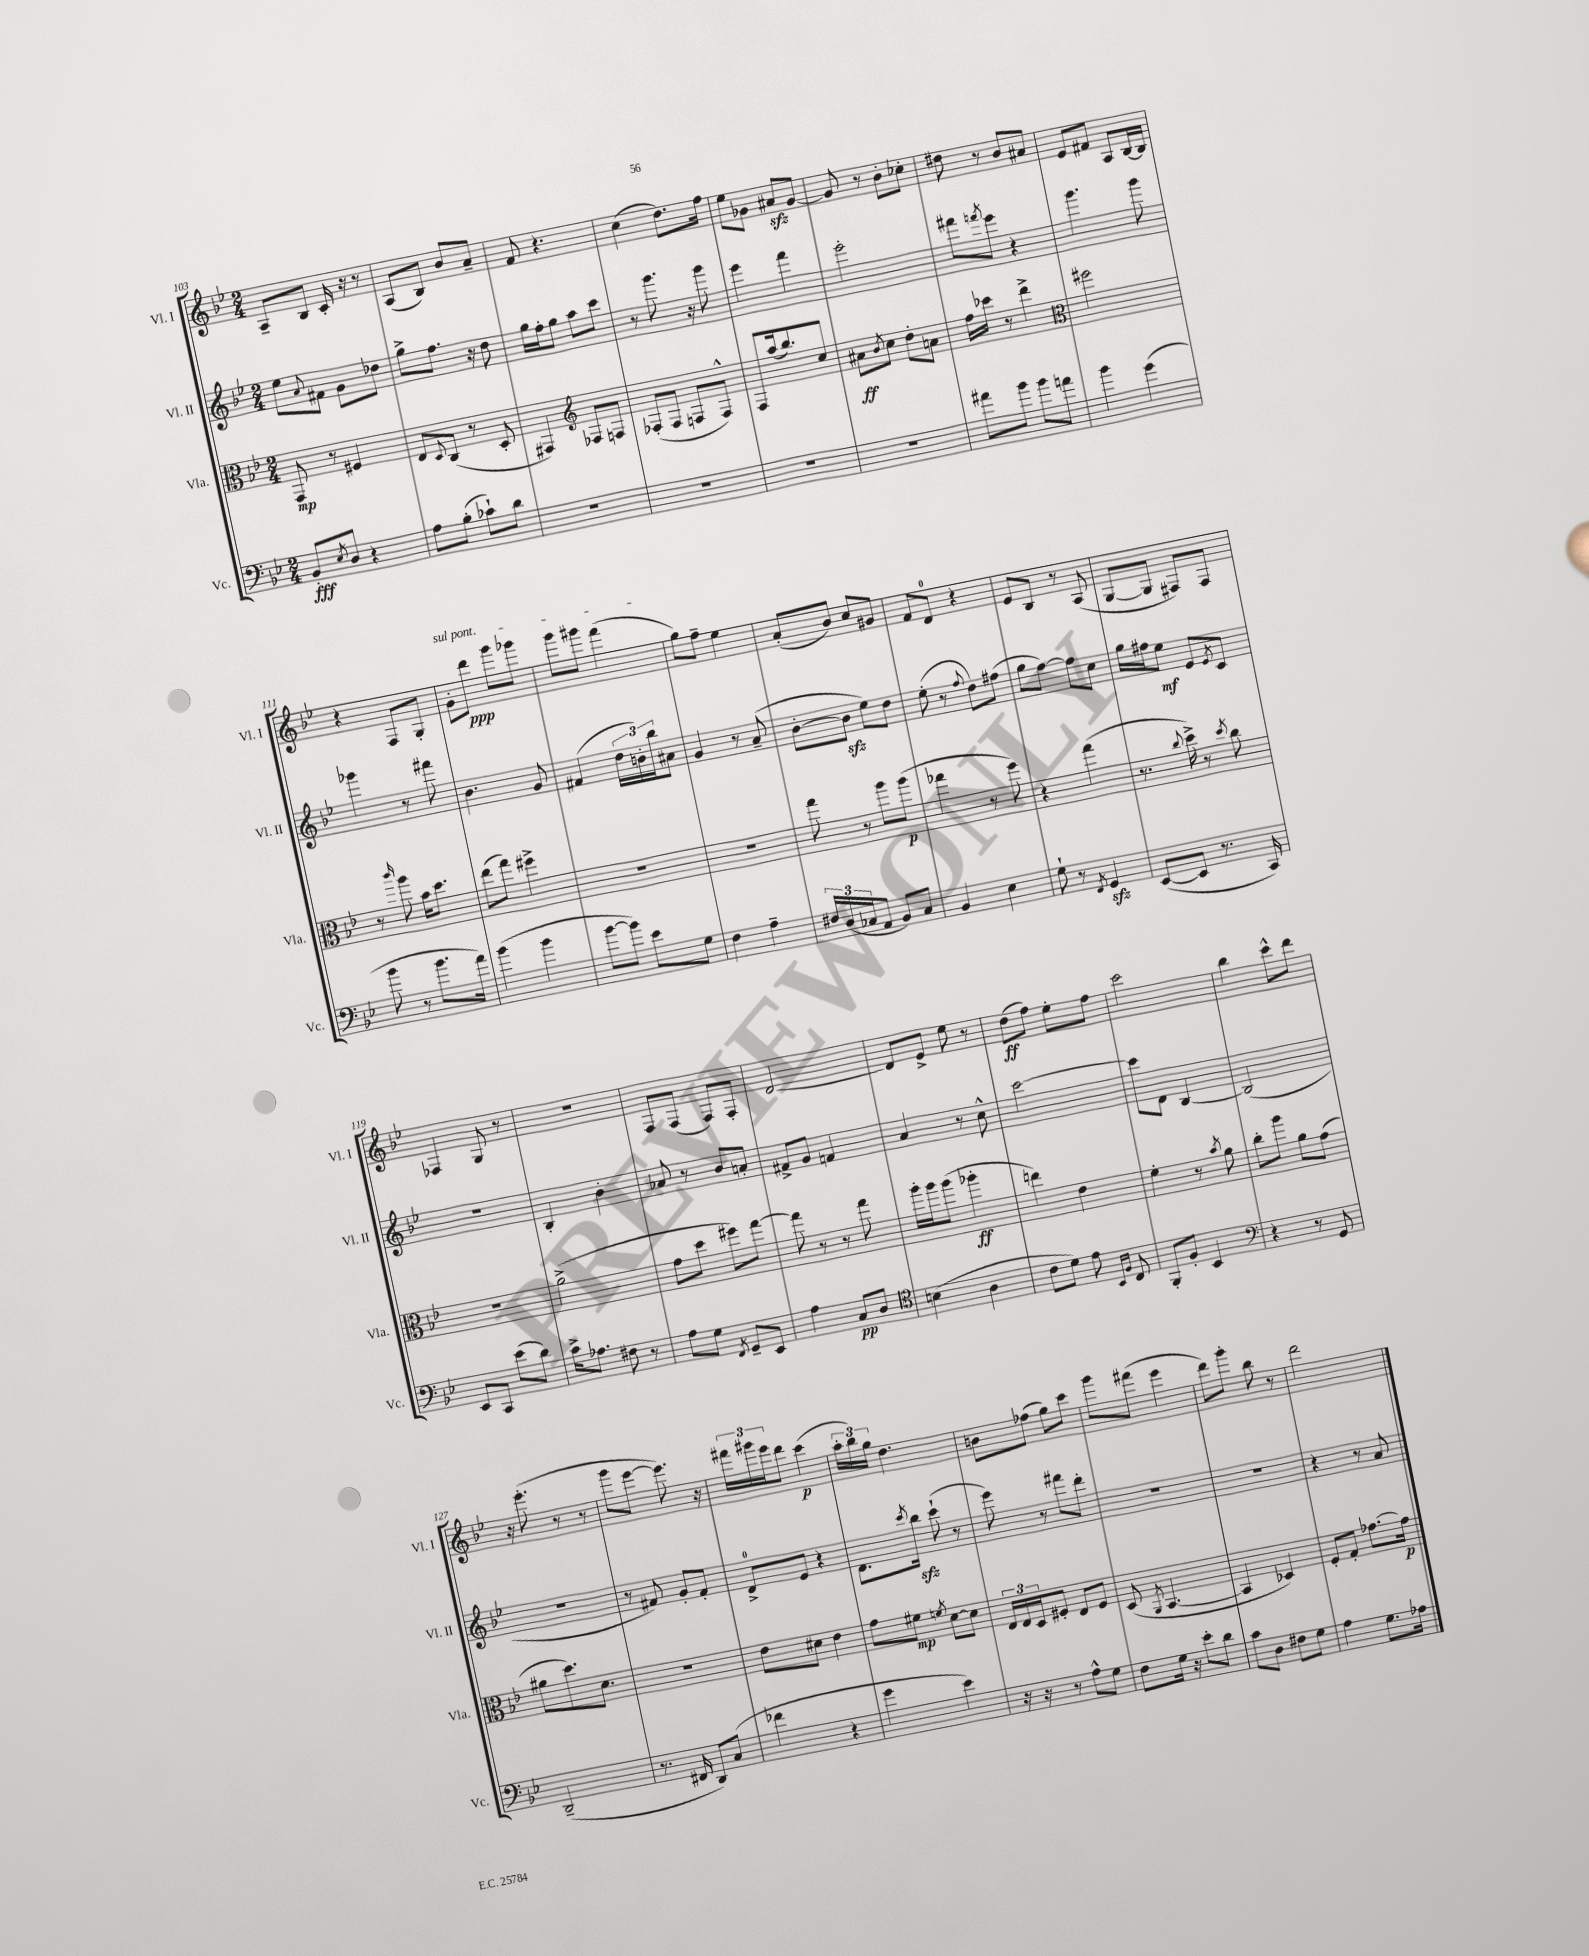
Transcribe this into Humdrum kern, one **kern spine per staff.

**kern	**dynam	**kern	**dynam	**kern	**dynam	**kern	**dynam
*part4	*part4	*part3	*part3	*part2	*part2	*part1	*part1
*staff4	*staff4	*staff3	*staff3	*staff2	*staff2	*staff1	*staff1
*I"Vc.	*	*I"Vla.	*	*I"Vl. II	*	*I"Vl. I	*
*I'Vc.	*	*I'Vla.	*	*I'Vl. II	*	*I'Vl. I	*
*clefF4	*	*clefC3	*	*clefG2	*	*clefG2	*
*k[b-e-]	*	*k[b-e-]	*	*k[b-e-]	*	*k[b-e-]	*
*M2/4	*	*M2/4	*	*M2/4	*	*M2/4	*
=103	=103	=103	=103	=103	=103	=103	=103
8BB-'/L	fff	8GG/	mp	8ee-\L	.	8A~/L	.
8qE-/	.	.	.	8qqa/	.	.	.
8D/J	.	8r	.	8f#X\J	.	8B-/J	.
4r	.	4F#X/	.	8g\L	.	16c'/	.
.	.	.	.	.	.	16r	.
.	.	.	.	8dd-X\J	.	8r	.
=104	=104	=104	=104	=104	=104	=104	=104
8A\L	.	8E-/L	.	8gg^\L	.	(8A/L	.
.	.	8qqD/	.	.	.	.	.
(8B-'\J	.	(8C/J	.	8.ff\J	.	8B-/J)	.
8c-X`\L)	.	8r	.	.	.	8b-/L	.
.	.	.	.	16r	.	.	.
8d\J	.	8D'/	.	8dd\	.	8a~/J	.
=105	=105	=105	=105	=105	=105	=105	=105
2r	.	4GG#X/)	.	16gg\LL	.	8f/	.
.	.	.	.	16ff'\J	.	.	.
.	.	.	.	8gg\J	.	4.r	.
*	*	*clefG2	*	*	*	*	*
.	.	8F-X/L	.	8aa\L	.	.	.
.	.	8Fn/J	.	8ccc\J	.	.	.
=106	=106	=106	=106	=106	=106	=106	=106
2r	.	(8F-X'/L	.	8r	.	(4cc\	.
.	.	8F-/J	.	8.ggg\	.	.	.
.	.	8Fn/L	.	.	.	8.dd\L)	.
.	.	.	.	16r	.	.	.
.	.	8F^^/J)	.	8ggg\	.	.	.
.	.	.	.	.	.	16ff\Jk	.
=107	=107	=107	=107	=107	=107	=107	=107
2r	.	8F/L	.	4eee-\	.	8ee-\L	.
.	.	(16aa/k	.	.	.	8g-X\J	.
.	.	8.bb-/)	.	.	.	.	.
.	.	.	.	4fff\	.	8a#Xzz/L	.
.	.	8cc/J	.	.	.	[8g-/J	.
=108	=108	=108	=108	=108	=108	=108	=108
2r	.	8a#X\L	ff	2eee-'\	.	8g-/]	.
.	.	8qb-/	.	.	.	.	.
.	.	8cc\J	.	.	.	8r	.
.	.	8dd'\L	.	.	.	8b-'\L	.
.	.	8an\J	.	.	.	8cc-X'\J	.
=109	=109	=109	=109	=109	=109	=109	=109
8a#X\L	.	16ff\LL	.	8fff#X\L	.	8dd#X\	.
.	.	16ccc-X\JJ	.	.	.	.	.
.	.	.	.	8qfffn/	.	.	.
8b-\J	.	8r	.	8eee-\J	.	8r	.
8b-\L	.	4ddd^\	.	4r	.	8b-/L	.
8an\J	.	.	.	.	.	8a#X/J	.
=110	=110	=110	=110	=110	=110	=110	=110
*	*	*clefC3	*	*	*	*	*
4b-\	.	2ff#X\	.	4.ggg\	.	8e-/L	.
.	.	.	.	.	.	8f#X/J	.
(4g\	.	.	.	.	.	8A/L	.
.	.	.	.	8ggg\	.	[16B-/L	.
.	.	.	.	.	.	16B-/JJ]	.
!!LO:LB:g=z
=111	=111	=111	=111	=111	=111	=111	=111
8b-\	.	8r	.	4ggg-X\	.	4r	.
.	.	16qqccc/	.	.	.	.	.
8r	.	8aa\	.	.	.	.	.
8.b-\L	.	16b-\KL	.	8r	.	8F/L	.
.	.	8.dd\J	.	.	.	.	.
.	.	.	.	8fff#X\	.	8G'/J	.
16a\Jk)	.	.	.	.	.	.	.
=112	=112	=112	=112	=112	=112	=112	=112
!	!	!	!	!	!	!LO:TX:a:i:t=sul pont.	!
(4b-\	.	(8ee-\L	.	4.b-\	.	8g'\L	.
.	.	8gg\J)	.	.	.	8ddd\J	ppp
4b-\	.	4ff#X^\	.	.	.	8ggg\L	.
.	.	.	.	8g/	.	8ggg-X\J	.
=113	=113	=113	=113	=113	=113	=113	=113
[8b-\L	.	2r	.	(4f#X/	.	8ggg\L	.
8b-\J])	.	.	.	.	.	8ggg#X\J	.
8e-\L	.	.	.	24dd\LL	.	(4fff\	.
.	.	.	.	24bn'\)	.	.	.
.	.	.	.	24bb-\J	.	.	.
8G\J	.	.	.	8a#X\J	.	.	.
=114	=114	=114	=114	=114	=114	=114	=114
4F\	.	2r	.	4g/	.	8gg\L)	.
.	.	.	.	.	.	8ff~\J	.
4A~\	.	.	.	8r	.	4ee-\	.
.	.	.	.	(8a~/	.	.	.
=115	=115	=115	=115	=115	=115	=115	=115
24F#X/LL	.	8gg\	.	[8b-'\L	.	(8a'/L	.
(24D/	.	.	.	.	.	.	.
24C-X/J	.	.	.	.	.	.	.
8AA/J	.	8r	.	8b-zz\J]	.	8b-/J)	.
8BB-/L)	.	8aa\L	.	8ee-\L)	.	8cc/L	.
8C-/J	.	(8aa\J	p	8dd\J	.	8g#X/J	.
=116	=116	=116	=116	=116	=116	=116	=116
4BB-/	.	4gg-X\	.	(8ee-'\	.	8f/L	.
.	.	.	.	8r	.	8d/J	.
.	.	.	.	8qqff/	.	.	.
4E-\	.	8r	.	8dd\L)	.	4r	.
.	.	8ff\)	.	(8ff#X\J	.	.	.
=117	=117	=117	=117	=117	=117	=117	=117
8G`\	.	4r	.	8gg\L	.	8e-/L	.
8r	.	.	.	[8ff\J)	.	8B-/J	.
8qFF/	.	.	.	.	.	.	.
4GGzz/	.	(4gg\	.	8ff\L]	.	8r	.
.	.	.	.	8cc\J	.	(8A/	.
=118	=118	=118	=118	=118	=118	=118	=118
([8EE-/L	.	8.r	.	16gg\LL	.	[8G/L	.
.	.	.	.	16ff#X\J	.	.	.
8EE-/J]	.	.	.	8ee-\J	mf	8G/J]	.
.	.	8qqcc/	.	.	.	.	.
.	.	16dd^\)	.	.	.	.	.
8.r	.	8r	.	8e-/L	.	8F#X/L)	.
.	.	8qdd/	.	8qe-/	.	.	.
.	.	8cc\	.	8c/J	.	8F#/J	.
16CC/)	.	.	.	.	.	.	.
!!LO:LB:g=z
=119	=119	=119	=119	=119	=119	=119	=119
8EE-/L	.	2r	.	2r	.	4F-X/	.
8CC/J	.	.	.	.	.	.	.
(8e-\L	.	.	.	.	.	8G/	.
8d\J)	.	.	.	.	.	8r	.
=120	=120	=120	=120	=120	=120	=120	=120
16c^\KL	.	(2a^\	.	4B-'/	.	2r	.
8.A-X\J	.	.	.	.	.	.	.
8F#X\	.	.	.	4b-'\	.	.	.
8r	.	.	.	.	.	.	.
=121	=121	=121	=121	=121	=121	=121	=121
8A\L	.	8g\L	.	8a-X/	.	8F/L	.
8G\J	.	8dd\J	.	8r	.	(8F/J	.
8qFF/	.	.	.	.	.	.	.
8GG~/L	.	8ff#X\L)	.	8b-/L	.	8F/L)	.
8EE-/J	.	[8gg\J	.	8an'/J	.	8F'/J	.
=122	=122	=122	=122	=122	=122	=122	=122
4A\	.	8gg\]	.	8f#X^/L	.	[2d/	.
.	.	8r	.	8g/J	.	.	.
8C/L	pp	8r	.	4fn/	.	.	.
8D/J	.	8gg\	.	.	.	.	.
=123	=123	=123	=123	=123	=123	=123	=123
*clefC4	*	*	*	*	*	*	*
(4Bn\	.	16aa'\LL	.	4a/	.	8d/L]	.
.	.	16aa\J	.	.	.	.	.
.	.	(8aa\J	.	.	.	8e-^/J	.
4A\	.	4aa-X'\	ff	8r	.	8ee-\	.
.	.	.	.	8cc^^\	.	8r	.
=124	=124	=124	=124	=124	=124	=124	=124
8c\L	.	4een\)	.	[2ccc\	.	(8dd\L	ff
8d\J)	.	.	.	.	.	8ff\J)	.
8e-\	.	4e-\	.	.	.	8ee-'\L	.
16qqBB-/LL	.	.	.	.	.	.	.
16qqF/JJ	.	.	.	.	.	.	.
8C/	.	.	.	.	.	8ff\J	.
=125	=125	=125	=125	=125	=125	=125	=125
8FF'/L	.	4f'\	.	8ccc\L]	.	2ccc\	.
8F'/J	.	.	.	8d\J	.	.	.
4BB-/	.	8r	.	[4B-/	.	.	.
.	.	8qb-/	.	.	.	.	.
.	.	8a\	.	.	.	.	.
=126	=126	=126	=126	=126	=126	=126	=126
*clefF4	*	*	*	*	*	*	*
4r	.	8cc'\L	.	(2B-/]	.	4bb-\	.
.	.	8aa\J	.	.	.	.	.
8r	.	8a\L	.	.	.	8ccc^^\L	.
8GG/	.	(8g\J	.	.	.	8ddd\J	.
!!LO:LB:g=z
=127	=127	=127	=127	=127	=127	=127	=127
(2DD~/	.	8a#X\L	.	2r	.	16r	.
.	.	.	.	.	.	(8.eee-'\	.
.	.	8.dd\)	.	.	.	.	.
.	.	.	.	.	.	8r	.
.	.	8.d\J	.	.	.	.	.
.	.	.	.	.	.	8r	.
=128	=128	=128	=128	=128	=128	=128	=128
8.r	.	2r	.	8r	.	8ggg\L	.
.	.	.	.	8f#X/)	.	[8eee-\J	.
16FF#X/	.	.	.	.	.	.	.
8DD/L)	.	.	.	8g'/L	.	8.eee-\])	.
(8C/J	.	.	.	8f#'/J	.	.	.
.	.	.	.	.	.	16r	.
=129	=129	=129	=129	=129	=129	=129	=129
4f-X\	.	8e-\L	.	8d^/L	.	24fff#X\LL	.
.	.	.	.	.	.	24ggg#X\	.
.	.	.	.	.	.	24eee-\J	.
.	.	8d#X\J	.	8e-/J	.	8ddd\J	.
4r	.	4e-\	.	4r	.	(4ccc\	p
=130	=130	=130	=130	=130	=130	=130	=130
4g\	.	8g\L	.	8.d\L	.	24aa'\LL	.
.	.	.	.	.	.	24bb-\)	.
.	.	.	.	.	.	24gg\JJ	.
.	.	8f#X\J	mp	.	.	4.dd\	.
.	.	.	.	8qccc/	.	.	.
.	.	.	.	16bb-zz\Jk	.	.	.
.	.	8qfn/	.	.	.	.	.
4e-\)	.	[8d\L	.	(8ccc`\	.	.	.
.	.	8d\J]	.	8r	.	.	.
=131	=131	=131	=131	=131	=131	=131	=131
16r	.	24E-/LL	.	8eee-\)	.	8bn\L	.
.	.	24E-/	.	.	.	.	.
16r	.	.	.	.	.	.	.
.	.	24D/J	.	.	.	.	.
8r	.	8F#X'/J	.	8r	.	(8ff-X\J	.
8A^^\L	.	8E-/L	.	8fff#X\L	.	8gg\L)	.
8G\J	.	8F#/J	.	8ddd'\J	.	8ccc\J	.
=132	=132	=132	=132	=132	=132	=132	=132
8F\L	.	(8D/	.	2r	.	8ggg\L	.
.	.	8qAA/	.	.	.	.	.
16G\Jk	.	[4.BB-/	.	.	.	(8fff#X\J	.
16r	.	.	.	.	.	.	.
8e-'\L	.	.	.	.	.	4eee-\	.
8d\J	.	.	.	.	.	.	.
=133	=133	=133	=133	=133	=133	=133	=133
8c\L	.	4BB-/]	.	2r	.	8ddd\L)	.
8D\J	.	.	.	.	.	8ggg'\J	.
8F#X\L	.	4D-X/)	.	.	.	8bb-\	.
8G\J	.	.	.	.	.	8r	.
=134	=134	=134	=134	=134	=134	=134	=134
4A\	.	8F'/L	.	4r	.	2ddd\	.
.	.	8G'/J	.	.	.	.	.
8.G\L	.	[8.g-X\L	.	8r	.	.	.
.	.	.	.	8a/	.	.	.
16A-X\Jk	.	16g-\Jk]	p	.	.	.	.
==	==	==	==	==	==	==	==
*-	*-	*-	*-	*-	*-	*-	*-
